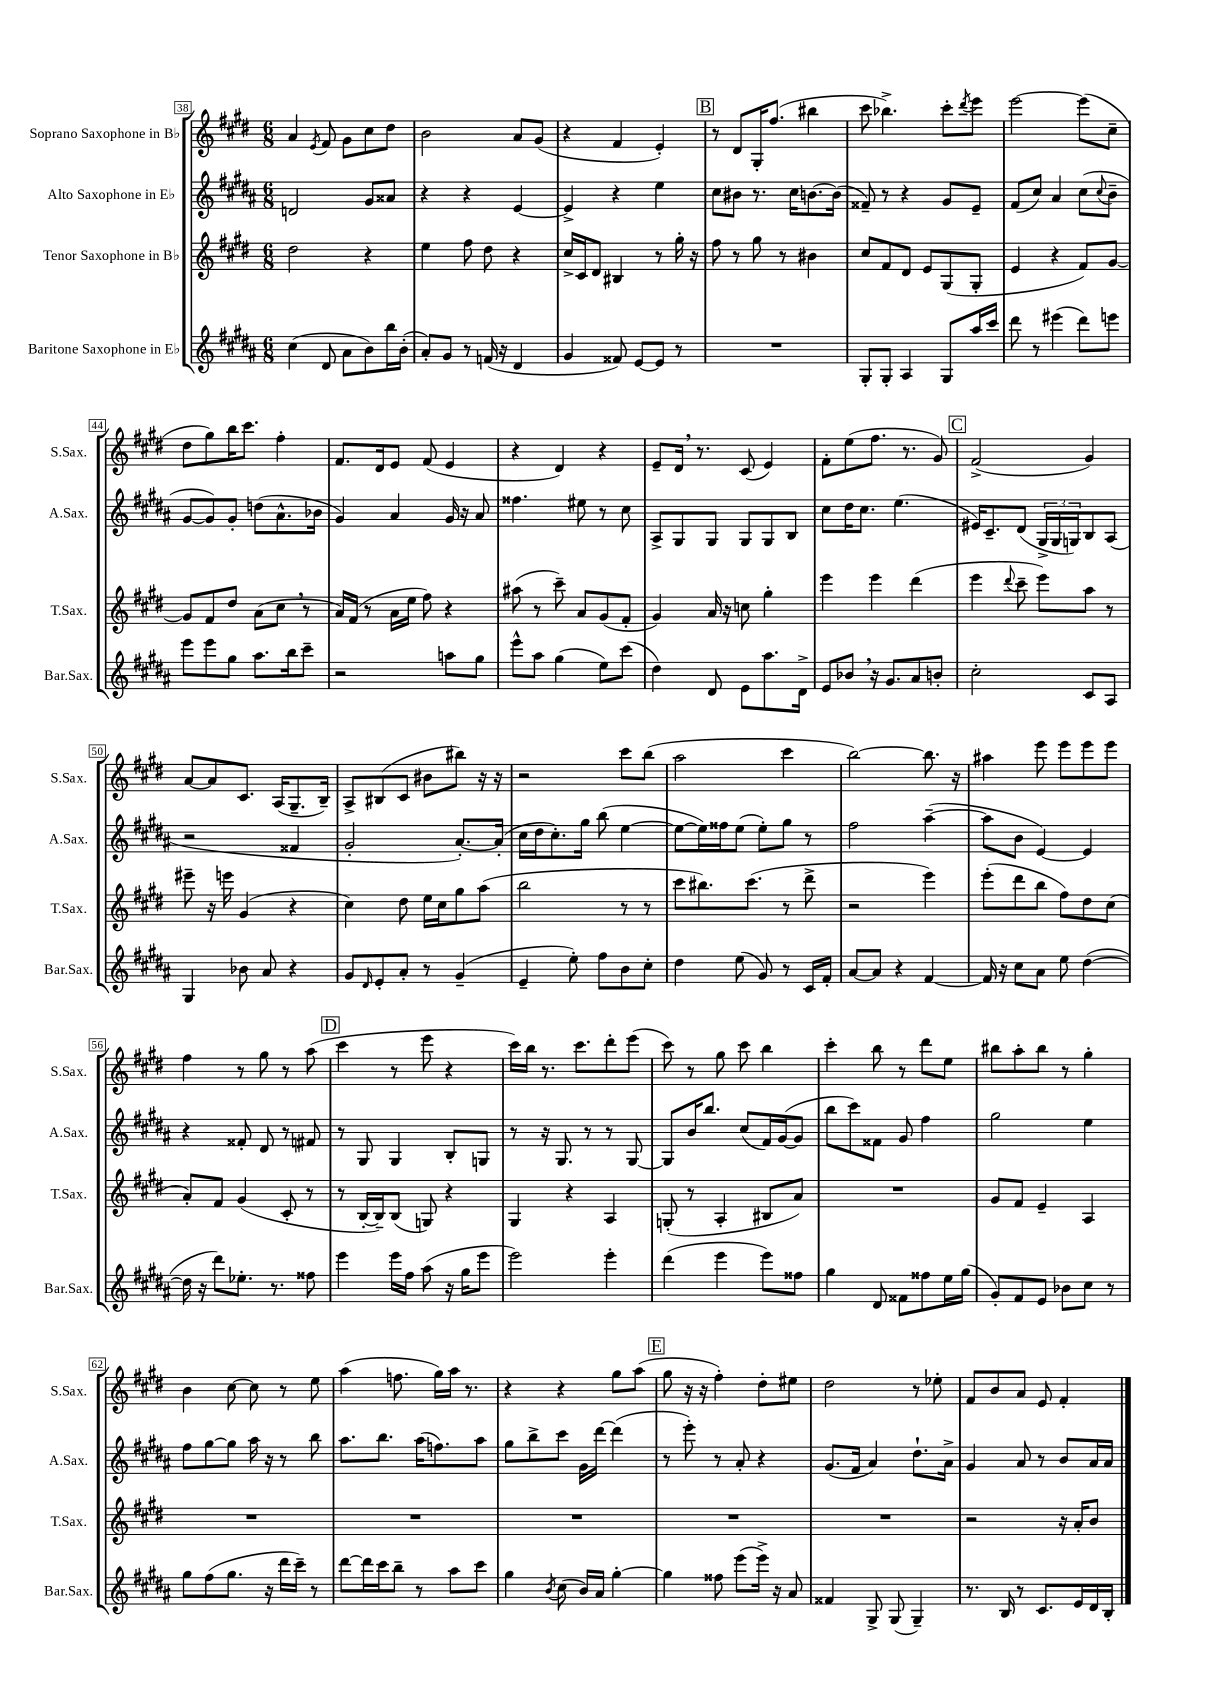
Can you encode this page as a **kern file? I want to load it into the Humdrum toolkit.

**kern	**kern	**kern	**kern
*staff4	*staff3	*staff2	*staff1
*clefG2	*clefG2	*clefG2	*clefG2
*k[f#c#g#d#a#]	*k[f#c#g#d#]	*k[f#c#g#d#a#]	*k[f#c#g#d#]
*M6/8	*M6/8	*M6/8	*M6/8
(4cc#\	2dd#\	2d/	4a/
.	.	.	8qe/
8d#/	.	.	8f#/
8a#\L	.	.	8g#\L
8b\)	4r	8g#/L	8cc#\
16bb\L	.	8a##/J	8dd#\J
(16b'\JJ	.	.	.
=	=	=	=
8a#'/L)	4ee\	4r	2b\
8g#/J	.	.	.
8r	8ff#\	4r	.
(16f/	8dd#\	.	.
16r	.	.	.
4d#/	4r	[4e/	8a/L
.	.	.	(8g#/J
=	=	=	=
4g#/	16cc#^/LL	4e^/]	4r
.	16c#/J	.	.
.	8d#/J	.	.
8f##/)	4B#/	4r	4f#/
[8e/L	.	.	.
8e/]J	8r	4ee\	4e'/)
8r	16gg#'\	.	.
.	16r	.	.
=	=	=	=
2.r	8ff#\	8cc#\L	8r
.	8r	8b#\J	8d#/L
.	8gg#\	8.r	16G#'/K
.	.	.	(8.ff#/J
.	8r	.	.
.	.	16cc#\LK	.
.	4b#\	[8.b\	4bb#\
.	.	(16b\]Jk	.
=	=	=	=
8G#'/L	8cc#/L	8f##~/)	8ccc#\
8G#'/J	8f#/	8r	4.bb-^\)
4A#/	8d#/J	4r	.
.	8e/L	.	.
8G#/L	(8G#/	8g#/L	8ccc#'\L
.	.	.	8qddd#/
16aa#/L	8G#'/J	8e~/J	8eee\J
16ccc#/JJ	.	.	.
=	=	=	=
8ddd#\	4e/	(8f#/L	[2eee\
8r	.	8cc#/J)	.
(4eee#\	4r	4a#/	.
8ddd#\L)	8f#/L)	(8cc#\L	(8eee\]L
.	.	8qqcc#/	.
8eee\J	[8g#/J	8b~\J	8cc#~\J
=	=	=	=
8eee\L	8g#/]L	[8g#/L	8dd#\L
8eee\	8f#/	8g#/])	8gg#\)
8gg#\J	8dd#/J	8g#'/J	16bb\K
.	.	.	8.ccc#\J
8.aa#\L	(8a\L	(8dd\L	.
.	8cc#\J	8.a#^^\	4ff#'\
16bb\k	.	.	.
8ccc#~\J	8r	.	.
.	.	16b-\Jk	.
=	=	=	=
2r	16a/LL)	4g#/)	8.f#/L
.	(16f#/JJ	.	.
.	8r	.	.
.	.	.	16d#/k
.	16a\LL	4a#/	8e/J
.	16ee\JJ	.	.
.	8ff#\)	.	(8f#/
8aa\L	4r	16g#/	4e/
.	.	16r	.
8gg#\J	.	8a#/	.
=	=	=	=
8eee^^\L	(8aa#\	4.ff##\	4r
8aa#\J	8r	.	.
(4gg#\	8ccc#~\)	.	4d#/)
.	8a/L	8ee#\	.
8ee\L)	(8g#/	8r	4r
(8ccc#\J	8f#'/J	8cc#\	.
=	=	=	=
4dd#\)	4g#/)	8A#^/L	8e~/L
.	.	8G#/	16d#/Jk
.	.	.	8.r
8d#/	16a/	8G#/J	.
.	16r	.	.
8e\L	8cc\	8G#/L	(8c#/
8.aa#\	4gg#'\	8G#/	4e/)
.	.	8B/J	.
16d#^\Jk	.	.	.
=	=	=	=
8e/L	4eee\	8cc#\L	8f#'\L
8b-/J	.	16dd#\K	(8ee\
.	.	8.cc#\J	.
16r	4eee\	.	8.ff#\J
8.g#/L	.	.	.
.	.	(4.ee\	.
.	.	.	8.r
8a#/	(4ddd#\	.	.
8b'/J	.	.	8g#/)
=	=	=	=
2cc#'\	4eee\	16e#/LK)	(2f#^/
.	.	8.c#~/	.
.	8qqddd#/	.	.
.	8ccc#~\	(8d#/J	.
.	8eee\L)	24G#^/LL	.
.	.	24G#/	.
.	.	24G/J)	.
8c#/L	8aa\J	8B/	4g#/)
8A#/J	8r	(8A#/J	.
=	=	=	=
4G#/	8eee#~\	2r	[8a/L
.	16r	.	8a/]
.	16eee\	.	.
8b-\	(4g#/	.	8.c#/J
8a#/	.	.	.
.	.	.	(16A/LK
4r	4r	4f##/	8.G#~/
.	.	.	16B~/Jk)
=	=	=	=
8g#/L	4cc#\)	2g#'/	8A^/L
16qqd#/	.	.	.
8e'/	.	.	(8B#/
8a#'/J	8dd#\	.	8c#/J
8r	16ee\LL	.	8b#\L
.	16cc#\J	.	.
(4g#~/	8gg#\	[8.a#'/L)	8bb#\J)
.	(8aa\J	.	16r
.	.	(16a#'/]Jk	16r
=	=	=	=
4e~/	2bb\	16cc#\LL	2r
.	.	16dd#\J	.
.	.	8.cc#'\)	.
8ee'\)	.	.	.
.	.	16gg#\Jk	.
8ff#\L	.	(8bb\	.
8b\	8r	[4ee\	8ccc#\L
8cc#'\J	8r	.	(8bb\J
=	=	=	=
4dd#\	8ccc#\L	8ee\_L	2aa\
.	8.bb#\)	16ee\]L)	.
.	.	16ff##\J	.
(8ee\	.	(8ee\J	.
.	(8.ccc#\J	.	.
8g#/)	.	8ee'\L)	.
8r	8r	8gg#\J	4ccc#\
16c#/LL	8ddd#^\	8r	.
16f#'/JJ	.	.	.
=	=	=	=
[8a#/L	2r	2ff#\	[2bb\)
8a#/]J	.	.	.
4r	.	.	.
[4f#/	4eee\)	([4aa#~\	8.bb\]
.	.	.	16r
=	=	=	=
16f#/]	(8eee'\L	8aa#\]L	4aa#\
16r	.	.	.
8cc#\L	8ddd#\	8b\J	.
8a#\J	8bb\J	[4e/)	8eee\
8ee\	8ff#\L)	.	8eee\L
([4dd#\	8dd#\	4e/]	8eee\
.	(8cc#\J	.	8eee\J
=	=	=	=
16dd#\]	8a'/L)	4r	4ff#\
16r	.	.	.
8ddd#\L)	8f#/J	.	.
8.ee-'\J	(4g#/	8f##'/	8r
.	.	8d#/	8gg#\
8.r	.	.	.
.	8c#'/	8r	8r
8ff##\	8r	8f#/	(8aa\
=	=	=	=
4eee\	8r	8r	4ccc#\
.	[16B'/LL	8G#/	.
.	16B~/]J)	.	.
16eee\LL	(8B/J	4G#/	8r
16ff#\JJ	.	.	.
(8aa#\	8G/)	.	8eee\
16r	4r	8B'/L	4r
16gg#\LK	.	.	.
8eee\J	.	8G/J	.
=	=	=	=
2eee\)	4G#/	8r	16ccc#\LL)
.	.	.	16bb\JJ
.	.	16r	8.r
.	.	8.G#/	.
.	4r	.	.
.	.	.	8.ccc#\L
.	.	8r	.
4eee'\	4A/	8r	8ddd#'\
.	.	[8G#/	(8eee\J
=	=	=	=
(4ddd#\	(8G'/	8G#/]L	8ccc#\)
.	8r	16b/K	8r
.	.	8.bb/J	.
4eee\	4A'/	.	8gg#\
.	.	(8cc#/L	8ccc#\
8eee\L)	8B#/L	16f#/L)	4bb\
.	.	([16g#/J	.
8ff##\J	8a/J)	8g#/]J	.
=	=	=	=
4gg#\	2.r	8bb\L	4ccc#'\
.	.	8ccc#\)	.
8d#/	.	8f##\J	8bb\
8f##\L	.	8g#/	8r
8ff##\	.	4ff#\	8ddd#\L
16ee\L	.	.	8ee\J
(16gg#\JJ	.	.	.
=	=	=	=
8g#'/L)	8g#/L	2gg#\	8bb#\L
8f#/	8f#/J	.	8aa'\
8e/J	4e~/	.	8bb#\J
8b-\L	.	.	8r
8cc#\J	4A/	4ee\	4gg#'\
8r	.	.	.
=	=	=	=
8gg#\L	2.r	8ff#\L	4b\
(8ff#\	.	[8gg#\	.
8.gg#\J	.	8gg#\]J	[8cc#\
.	.	16aa#\	8cc#\]
16r	.	16r	.
16ddd#\LL	.	8r	8r
16ccc#~\JJ)	.	.	.
8r	.	8bb\	8ee\
=	=	=	=
[8ddd#\L	2.r	8.aa#\L	(4aa\
16ddd#\]L	.	.	.
16ccc#\J	.	8.bb\J	.
8bb~\J	.	.	8.ff\
8r	.	(16aa#\LK	.
.	.	8.ff\)	16gg#\LL)
8aa#\L	.	.	16aa\JJ
.	.	.	8.r
8ccc#\J	.	8aa#\J	.
=	=	=	=
4gg#\	2.r	8gg#\L	4r
.	.	8bb^\	.
8qb/	.	.	.
(8cc#\	.	8ccc#\J	4r
16b/LL)	.	16g#\LL	.
16a#/JJ	.	[16ddd#\JJ	.
[4gg#'\	.	(4ddd#\]	8gg#\L
.	.	.	(8aa\J
=	=	=	=
4gg#\]	2.r	8r	8gg#\
.	.	8eee'\)	16r
.	.	.	16r
8ff##\	.	8r	4ff#'\)
(8eee\L	.	8a#'/	.
16eee^\Jk)	.	4r	8dd#'\L
16r	.	.	.
8a#/	.	.	8ee#\J
=	=	=	=
4f##/	2.r	(8.g#/L	2dd#\
.	.	16f#/Jk	.
8G#^/	.	4a#/)	.
(8G#/	.	.	.
4G#~/)	.	8.dd#`\L	8r
.	.	.	8ee-'\
.	.	16a#^\Jk	.
=	=	=	=
8.r	2r	4g#/	8f#/L
.	.	.	8b/
16B/	.	.	.
8r	.	8a#/	8a/J
8.c#/L	.	8r	8e/
.	16r	8b/L	4f#'/
16e/L	16a'/LK	.	.
16d#/	8b/J	16a#/L	.
16B'/JJ	.	16a#/JJ	.
==	==	==	==
*-	*-	*-	*-
